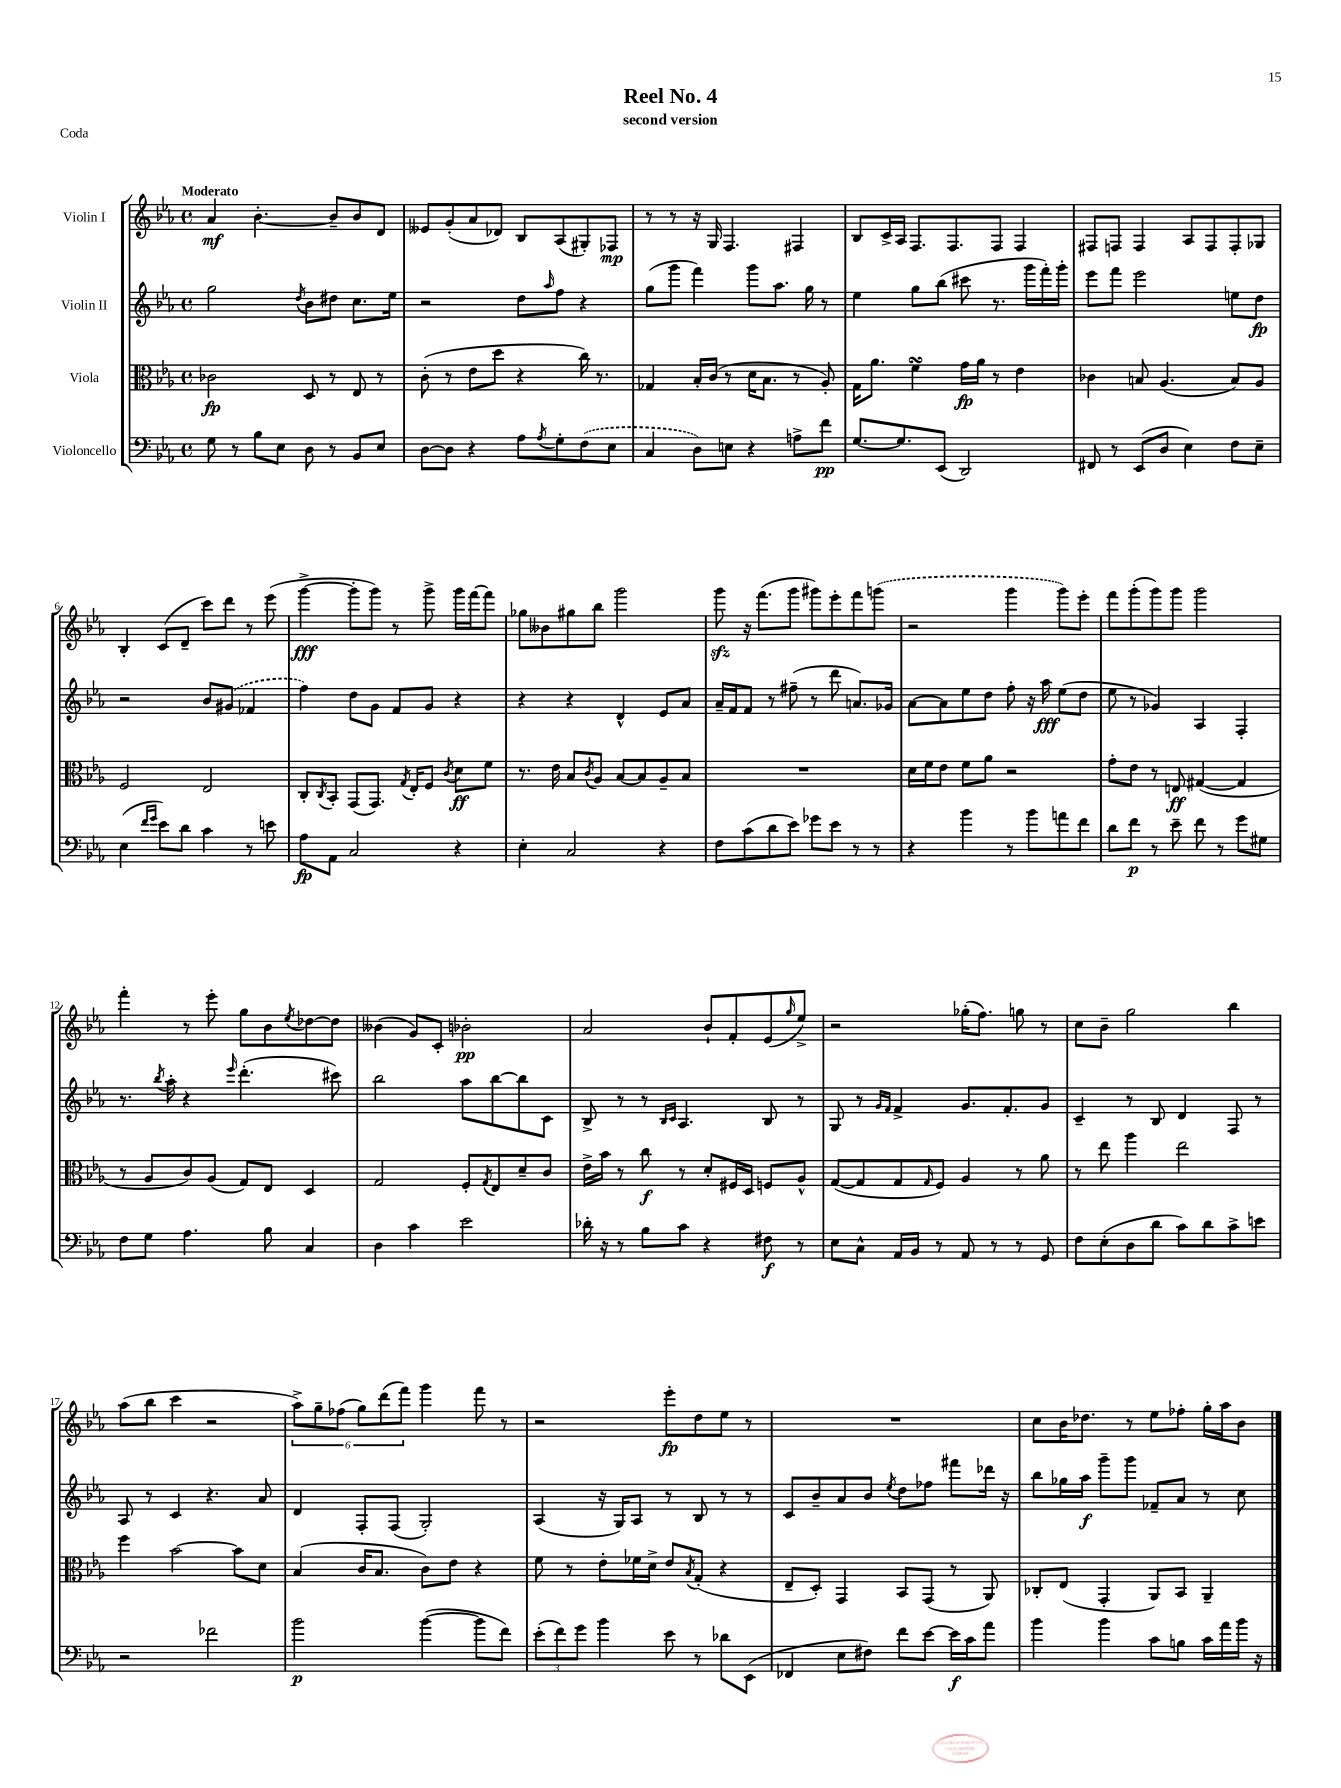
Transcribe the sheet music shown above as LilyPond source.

\header { title = "Reel No. 4" subtitle = "second version" piece = "Coda" }
<<
\new StaffGroup <<
\new Staff = "s0" \with { instrumentName = "Violin I" } {
    \clef treble \key ees \major \defaultTimeSignature \time 4/4 \tempo "Moderato"
    aes'4\mf bes'4.~-. bes'8-- bes'8 d'8 |
    eeses'8 g'8-.( aes'8 des'8) bes8 aes8( gis8-.) fes8\mp |
    r8 r8 r16 g16 f4. fis4 |
    bes8 c'16-> aes16 f8. f8. f8 f4 |
    fis8 f8 f4 aes8 f8 f8-. ges8 |
    bes4-. c'8( d'8-- c'''8) d'''8 r8 ees'''8( |
    g'''4~->\fff g'''8-. g'''8) r8 g'''8-> g'''16 f'''16~ f'''8 |
    ges''8 beses'8 gis''8 bes''8 g'''2 |
    g'''8\sfz r16 f'''8.( g'''8 gis'''8) ees'''8-. f'''8 \once \slurDashed g'''8( |
    r2 g'''4 g'''8) ees'''8-. |
    f'''8 g'''8-.( g'''8) g'''8 g'''2 |
    f'''4-. r8 ees'''8-. g''8 bes'8 \acciaccatura { ees''8 } des''8~ des''8 |
    beses'4( g'8) c'8-. bes'2-.\pp |
    aes'2 bes'8-! f'8-. ees'8( \grace { g''16 } ees''8->) |
    r2 ges''16-.( f''8.) g''8 r8 |
    c''8 bes'8-- g''2 bes''4 |
    aes''8( bes''8 c'''4 r2 |
    \tuplet 6/4 { aes''8->) g''8-- fes''8( g''8) d'''8( f'''8) } g'''4 f'''8 r8 |
    r2 ees'''8-.\fp d''8 ees''8 r8 |
    R1 |
    c''8 bes'16 des''8. r8 ees''8 fes''8-. g''16-. aes''16 bes'8 \bar "|." |
}
\new Staff = "s1" \with { instrumentName = "Violin II" } {
    \clef treble \key ees \major \defaultTimeSignature \time 4/4
    g''2 \acciaccatura { d''8 } bes'8 dis''8 c''8. ees''16 |
    r2 d''8 \grace { aes''16 } f''8 r4 |
    g''8( g'''8 f'''4) g'''8 aes''8. g''16 r8 |
    ees''4 g''8 bes''8( cis'''8 r8. g'''16 f'''16-.) g'''16-. |
    ees'''8 f'''8 ees'''2 e''8 d''8\fp |
    r2 bes'8 \once \slurDashed gis'8( fes'4 |
    f''4) d''8 g'8 f'8 g'8 r4 |
    r4 r4 d'4-^ ees'8 aes'8 |
    aes'16-- f'16 f'8 r8 fis''8--( r8 d'''8 a'8.) ges'16 |
    aes'8~ aes'8 ees''8 d''8 f''8-. r16 aes''16\fff ees''8( d''8 |
    ees''8 r8 ges'4) aes4 f4-. |
    r8. \acciaccatura { bes''8 } aes''16-. r4 \grace { ees'''16 } d'''4.-.( cis'''8) |
    bes''2 aes''8 bes''8~ bes''8 c'8 |
    bes8-> r8 r8 \grace { bes16 c'16 } aes4. bes8 r8 |
    g8 r8 \grace { g'16 f'16 } f'4-> g'8. f'8.-. g'8 |
    c'4-- r8 bes8 d'4 f8 r8 |
    aes8 r8 c'4 r4. aes'8 |
    d'4 f8-. f8( g2-.) |
    aes4( r16 g16) aes8 r8 bes8 r8 r8 |
    c'8 bes'8-- aes'8 bes'8 \acciaccatura { ees''8 } d''8 fes''8 fis'''8 des'''16 r16 |
    bes''8 ges''16 aes''16\f g'''8-- g'''8 fes'8-- aes'8 r8 c''8 \bar "|." |
}
\new Staff = "s2" \with { instrumentName = "Viola" } {
    \clef alto \key ees \major \defaultTimeSignature \time 4/4
    ces'2\fp d8 r8 ees8 r8 |
    c'8-.( r8 ees'8 d''8 r4 c''16) r8. |
    ges4 bes16-. c'16( r8 d'16 bes8. r8 aes8-.) |
    g16 aes'8. f'4\turn g'16\fp aes'16 r8 ees'4 |
    ces'4 b8 aes4.( b8) aes8 |
    f2 ees2 |
    c8-. \acciaccatura { c8 } bes,8-. g,8( g,8.) \acciaccatura { g8 } ees16-. f8 \acciaccatura { c'8 } d'8\ff f'8 |
    r8. ees'16 bes8 \acciaccatura { c'8 } aes8 bes8~ bes8 aes8-- bes8 |
    R1 |
    d'16 f'16 ees'8 f'8 aes'8 r2 |
    g'8-. ees'8 r8 e8\ff gis4~( gis4 |
    r8 aes8 c'8) aes8( g8) ees8 d4 |
    g2 f8-. \acciaccatura { g8 } ees8 d'8-- c'8 |
    ees'16-> bes'16 r8 c''8\f r8 d'8-. fis16 d16 f8 aes8-^ |
    g8~( g8 g8 \grace { g16 } f8) aes4 r8 aes'8 |
    r8 ees''8 aes''4 ees''2 |
    f''4 bes'2~ bes'8 d'8 |
    bes4( c'16 bes8. c'8) ees'8 r4 |
    f'8 r8 ees'8-. fes'16 d'16-> ees'8 \acciaccatura { bes8 } g8-.( r4 |
    ees8-- d8-.) g,4 bes,8 g,8( r8 aes,8) |
    ces8-. ees8( g,4-. aes,8) bes,8 aes,4-- \bar "|." |
}
\new Staff = "s3" \with { instrumentName = "Violoncello" } {
    \clef bass \key ees \major \defaultTimeSignature \time 4/4
    g8 r8 bes8 ees8 d8 r8 bes,8 ees8 |
    d8~ d8 r4 aes8 \acciaccatura { aes8 } g8-. \once \slurDashed f8( ees8 |
    c4 d8) e8 r4 a8-> f'8\pp |
    g8.~ g8. ees,8( d,2) |
    fis,8 r8 ees,8( d8 ees4) f8 ees8-- |
    ees4( \grace { f'16 g'16 } ees'8) d'8 c'4 r8 e'8 |
    aes8\fp aes,8 c2 r4 |
    ees4-. c2 r4 |
    f8 c'8( d'8 ees'8) ges'8 ees'8 r8 r8 |
    r4 bes'4 r8 bes'8 a'8 f'8 |
    d'8 f'8\p r8 ees'8-- f'8 r8 g'8 gis8 |
    f8 g8 aes4. bes8 c4 |
    d4 c'4 ees'2 |
    des'16-. r16 r8 bes8 c'8 r4 fis8\f r8 |
    ees8 c8-^ aes,16 bes,16 r8 aes,8 r8 r8 g,8 |
    f8 ees8-.( d8 d'8 c'8) d'8 c'8-> e'8 |
    r2 fes'2 |
    bes'2\p bes'4~( bes'8 f'8) |
    \tuplet 3/2 { ees'8-.( f'8) g'8 } bes'4 ees'8 r8 des'8 ees,8( |
    fes,4 ees8 fis8) f'8 ees'8~ ees'16\f c'16 aes'8 |
    bes'4 bes'4 c'8 b8 c'16 aes'16 bes'16 r16 \bar "|." |
}
>>
>>
